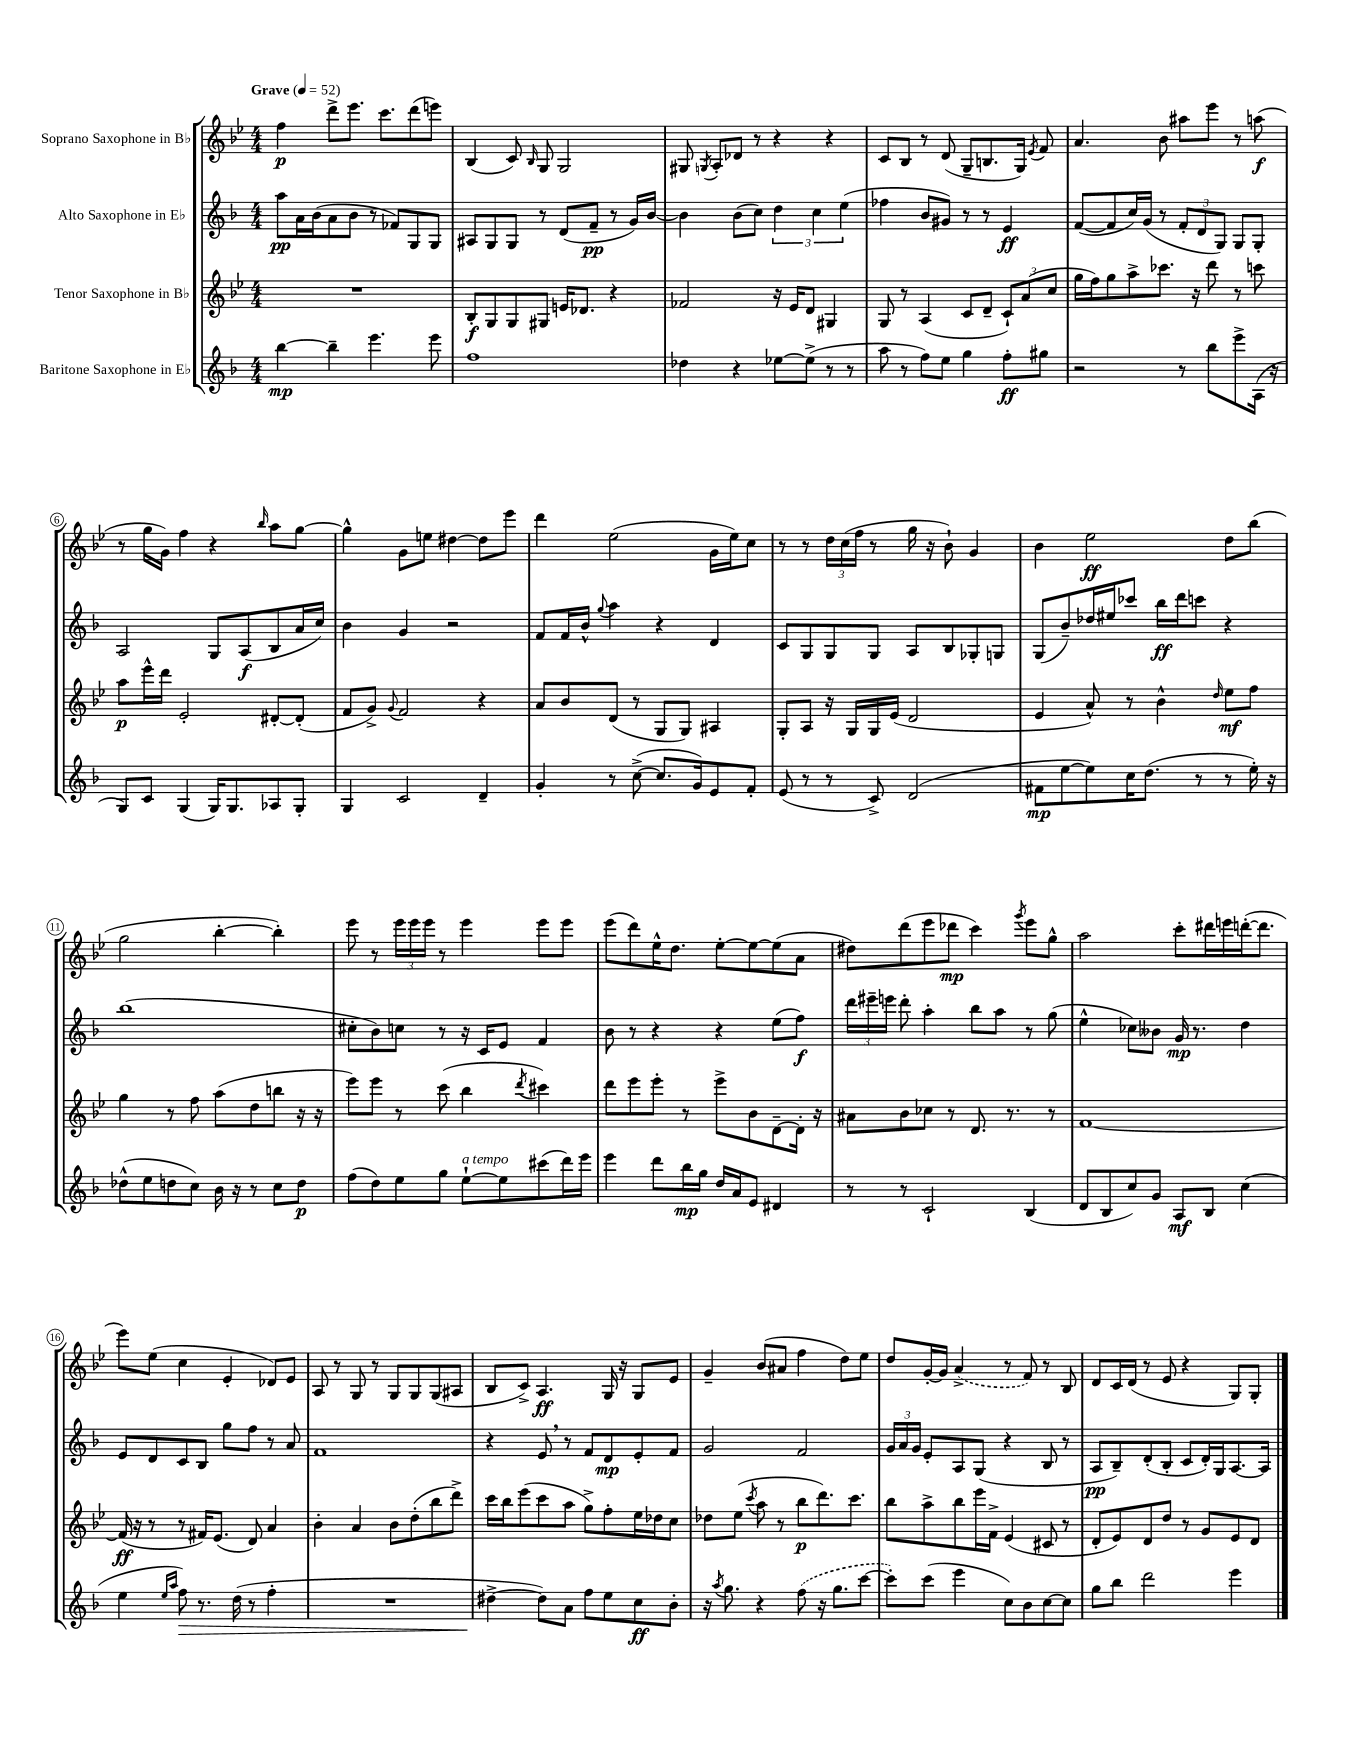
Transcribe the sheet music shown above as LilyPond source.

<<
\new StaffGroup <<
\new Staff = "s0" \with { instrumentName = "Soprano Saxophone in Bb" } {
    \clef treble \key bes \major \numericTimeSignature \time 4/4 \tempo "Grave" 4 = 52
    \autoBeamOff f''4\p d'''8[-> ees'''8.] c'''8.[ d'''8( e'''8]) |
    bes4( c'8) \grace { bes16 } g8 g2 |
    gis8 \acciaccatura { g8 } a8[-. des'8] r8 r4 r4 |
    c'8[ bes8] r8 d'8( g8[-- b8. g16]) \acciaccatura { ees'8 } f'8 |
    a'4. bes'8 ais''8[ ees'''8] r8 a''8\f( |
    r8 g''16[ g'16]) f''4 r4 \grace { bes''16 } a''8[ g''8]~ |
    g''4-^ g'8[ e''8] dis''4~ dis''8[ ees'''8] |
    d'''4 ees''2( g'16[ ees''16) c''8] |
    r8 r8 \tuplet 3/2 { d''16[ c''16( f''16] } r8 g''16 r16 bes'8-!) g'4 |
    bes'4 ees''2\ff d''8[ bes''8]( |
    g''2 bes''4~-. bes''4-.) |
    ees'''8 r8 \tuplet 3/2 { ees'''16[ ees'''16 ees'''16] } r8 ees'''4 ees'''8[ ees'''8] |
    ees'''8[( d'''8) ees''16-^ d''8.] ees''8[~-. ees''8~ ees''8( a'8] |
    dis''8[) d'''8( ees'''8 des'''8]\mp c'''4) \acciaccatura { g'''8 } ees'''8[ g''8]-^ |
    a''2 c'''8[-. dis'''16 e'''16 d'''16~-.( d'''8.] |
    ees'''8[) ees''8]( c''4 ees'4-. des'8[) ees'8] |
    a8 r8 g8 r8 g8[ g8 g8( ais8] |
    bes8[ c'8]->) a4.\ff g16 r16 g8[ ees'8] |
    g'4-- bes'8[( ais'8] f''4 d''8[) ees''8] |
    d''8[ g'16~-. g'16] \once \slurDashed a'4->( r8 f'8) r8 bes8 |
    d'8[ c'16 d'16]( r8 ees'8 r4 g8[) g8]-. \bar "|." |
}
\new Staff = "s1" \with { instrumentName = "Alto Saxophone in Eb" } {
    \clef treble \key f \major \numericTimeSignature \time 4/4
    \autoBeamOff a''8[\pp a'16 bes'16( a'8 bes'8] r8 fes'8[) g8 g8] |
    ais8[ g8 g8] r8 d'8[( f'8]--\pp r8 g'16[) bes'16]~ |
    bes'4 bes'8[( c''8]) \tuplet 3/2 { d''4 c''4 e''4( } |
    fes''4 bes'8[ gis'8]) r8 r8 e'4\ff |
    f'8[~( f'8 c''16) g'16]( r8 \tuplet 3/2 { f'8[-. d'8 g8]) } g8[ g8]-. |
    a2 g8[ a8\f( bes8 a'16 c''16]) |
    bes'4 g'4 r2 |
    f'8[ f'16 bes'16]-^ \appoggiatura { g''8 } a''4 r4 d'4 |
    c'8[ g8 g8 g8] a8[ bes8 ges8-. g8] |
    g8[( bes'8--) des''16 eis''16 ces'''8] bes''16[\ff d'''16 c'''8] r4 |
    bes''1( |
    cis''8[-. bes'8) c''8] r8 r16 c'16[ e'8] f'4 |
    bes'8 r8 r4 r4 e''8[( f''8]\f) |
    \tuplet 3/2 { d'''16[ eis'''16-- e'''16] } d'''8-. a''4-. bes''8[ a''8] r8 g''8( |
    e''4-^ ces''8[) beses'8] g'16\mp r8. d''4 |
    e'8[ d'8 c'8 bes8] g''8[ f''8] r8 a'8 |
    f'1 |
    r4 e'8 \breathe r8 f'8[ d'8\mp e'8-. f'8] |
    g'2 f'2 |
    \tuplet 3/2 { g'16[ a'16 g'16] } e'8[-. a8 g8]( r4 bes8 r8 |
    a8[\pp bes8--) d'8-.( bes8]-. c'8[ d'16-.) g16 a8.~ a16] \bar "|." |
}
\new Staff = "s2" \with { instrumentName = "Tenor Saxophone in Bb" } {
    \clef treble \key bes \major \numericTimeSignature \time 4/4
    \autoBeamOff R1 |
    bes8[-.\f g8 g8 gis8] e'16[ des'8.] r4 |
    fes'2 r16 ees'16[ d'8] gis4 |
    g8 r8 a4( c'8[ d'8]-- \tuplet 3/2 { c'8[-!) a'8( c''8] } |
    g''16[ f''16) g''8 a''8-> ces'''8.] r16 d'''8 r8 c'''8 |
    a''8[\p ees'''16-^ d'''16] ees'2-. dis'8[~-. dis'8]-.( |
    f'8[ g'8]->) \appoggiatura { g'8 } f'2 r4 |
    a'8[ bes'8 d'8]( r8 g8[ g8]) ais4 |
    g8[-. a8] r16 g16[ g16 ees'16]( d'2 |
    ees'4 a'8-^) r8 bes'4-^ \grace { d''16 } ees''8[\mf f''8] |
    g''4 r8 f''8 a''8[( d''8 b''8] r16 r16 |
    ees'''8[) ees'''8] r8 c'''8( bes''4 \acciaccatura { d'''8 } cis'''4) |
    d'''8[ ees'''8 ees'''8]-. r8 ees'''8[-> bes'8 d'8~-- d'16]-. r16 |
    ais'8[ bes'8 ces''8] r8 d'8. r8. r8 |
    f'1~ |
    f'16\ff( r16 r8 r8 fis'16[) ees'8.]( d'8) a'4 |
    bes'4-. a'4 bes'8[ d''8-.( bes''8 d'''8]->) |
    c'''16[ bes''16 ees'''8( c'''8 a''8] g''8[->) f''8-. ees''16 des''16 c''8] |
    des''8[ ees''8]( \acciaccatura { c'''8 } a''8 r8 bes''8[\p d'''8.) c'''8.] |
    bes''8[ a''8-> bes''8 ees'''16 f'16]-> ees'4( cis'8 r8 |
    d'8[-. ees'8) d'8 d''8] r8 g'8[ ees'8 d'8] \bar "|." |
}
\new Staff = "s3" \with { instrumentName = "Baritone Saxophone in Eb" } {
    \clef treble \key f \major \numericTimeSignature \time 4/4
    \autoBeamOff bes''4~\mp bes''4-- e'''4. e'''8 |
    f''1 |
    des''4 r4 ees''8[~ ees''8]->( r8 r8 |
    a''8 r8 f''8[) e''8] g''4 f''8[-.\ff gis''8] |
    r2 r8 bes''8[ e'''8-> a16]( r16 |
    g8[) c'8] g4( g16[) g8. aes8 g8]-. |
    g4 c'2 d'4-- |
    g'4-. r8 c''8~->( c''8.[ g'16) e'8 f'8]-. |
    e'8( r8 r8 c'8->) d'2( |
    fis'8[\mp e''8~ e''8) c''16 d''8.]( r8 r8 e''16-.) r16 |
    des''8[-^( e''8 d''8 c''8]) bes'16 r16 r8 c''8[ d''8]\p |
    f''8[( d''8) e''8 g''8] e''8[~-!^\markup { \italic "a tempo" } e''8 cis'''8( d'''16) e'''16] |
    e'''4 d'''8[ bes''16\mp g''16] d''16[ a'16 e'8] dis'4 |
    r8 r8 c'2-! bes4( |
    d'8[ bes8 c''8) g'8] a8[\mf bes8] c''4( |
    e''4 \grace { e''16[ a''16] } f''8\>) r8. d''16( r8 f''4-. |
    R1 |
    dis''4~->\! dis''8[) a'8] f''8[ e''8 c''8\ff bes'8]-. |
    r16 \acciaccatura { a''8 } g''8. r4 \once \slurDashed f''8( r16 g''8.[ c'''8]~ |
    c'''8[-.) c'''8]( e'''4 c''8[) bes'8 c''8~ c''8] |
    g''8[ bes''8] d'''2 e'''4 \bar "|." |
}
>>
>>
\layout { \context { \Score \override BarNumber.stencil = #(make-stencil-circler 0.1 0.3 ly:text-interface::print) } }
